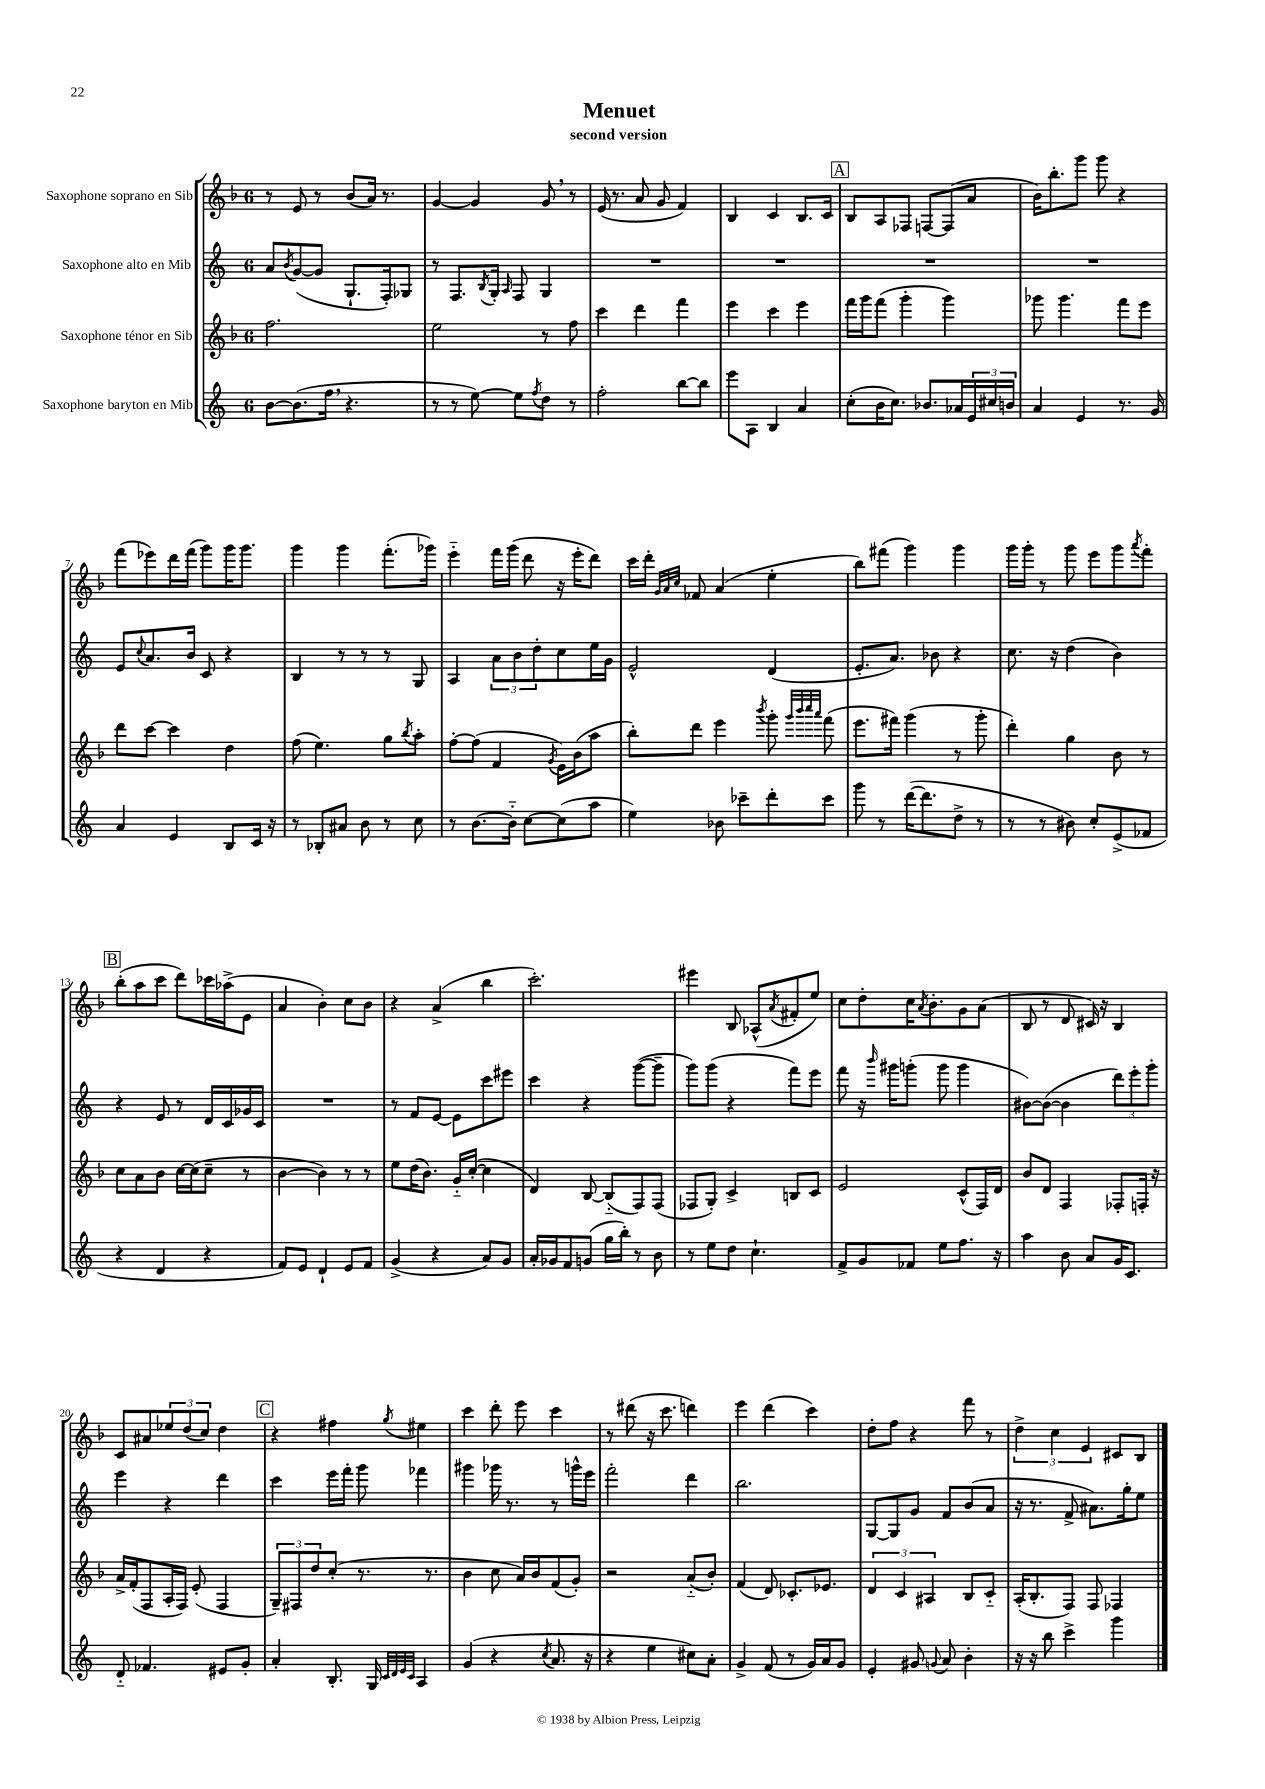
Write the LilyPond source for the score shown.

\header { title = "Menuet" subtitle = "second version" }
<<
\new StaffGroup <<
\new Staff = "s0" \with { instrumentName = "Saxophone soprano en Sib" } {
    \clef treble \key f \major \once \override Staff.TimeSignature.style = #'single-digit \time 6/8
    r8 e'8 r8 bes'8( a'16) r8. |
    g'4~ g'4 g'8 \breathe r8 |
    e'16( r8. a'8 g'8 f'4) |
    bes4 c'4 bes8. c'16 |
    \mark \markup { \box "A" } bes8 a8 fes8 f8~ f8( a'8 |
    bes'16) bes''8.-. g'''8 g'''8 r4 |
    f'''8( ees'''8) d'''16 f'''16( g'''8) g'''16 g'''8. |
    g'''4 g'''4 f'''8.-.( ges'''16) |
    e'''4-_ f'''16 g'''16( d'''8 r16 e'''16-. d'''8) |
    c'''16 d'''16-. \grace { g'32 a'32 c''32 } fes'8 a'4( e''4-. |
    bes''8) fis'''8( g'''4) g'''4 |
    g'''16 g'''16-. r8 g'''8 e'''8 g'''8 \acciaccatura { a'''8 } f'''8-. |
    \mark \markup { \box "B" } bes''8-.( a''8 c'''8 d'''8) ces'''16 aes''16->( e'8 |
    a'4 bes'4-.) c''8 bes'8 |
    r4 a'4->( bes''4 |
    c'''2.-.) |
    eis'''4 bes8 aes8-^( \acciaccatura { a'8 } fis'8-. e''8) |
    c''8 d''8-. c''16 \acciaccatura { a'8 } bes'8.-. g'8 a'8( |
    bes8 r8 d'8 cis'16) r16 bes4 |
    c'8 ais'8 \tuplet 3/2 { ees''8 d''8( c''8) } d''4 |
    \mark \markup { \box "C" } r4 fis''4 \acciaccatura { g''8 } eis''4 |
    c'''4 d'''8-. e'''8 c'''4 |
    r8 dis'''8( r16 c'''8. d'''4) |
    e'''4 d'''4( c'''4) |
    d''8-. f''8 r4 f'''8 r8 |
    \tuplet 3/2 { d''4-> c''4 e'4 } cis'8 bes8 \bar "|." |
}
\new Staff = "s1" \with { instrumentName = "Saxophone alto en Mib" } {
    \clef treble \key c \major \once \override Staff.TimeSignature.style = #'single-digit \time 6/8
    a'8 \acciaccatura { b'8 } g'8~( g'8 g8.-! f16-.) ges8 |
    r8 f8. \acciaccatura { b8 } g16-. \grace { a16 } f8 g4 |
    R2. |
    R2. |
    \mark \markup { \box "A" } R2. |
    R2. |
    e'8 \appoggiatura { c''8 } a'8. b'16 c'8 r4 |
    b4 r8 r8 r8 g8 |
    a4 \tuplet 3/2 { a'8 b'8 d''8-. } c''8 e''16 g'16 |
    e'2-^ d'4( |
    e'8.-. a'8.) bes'8 r4 |
    c''8. r16 d''4( b'4) |
    \mark \markup { \box "B" } r4 e'8 r8 d'16 c'16 ges'16 c'16 |
    R2. |
    r8 f'8 e'8~ e'8 c'''8 eis'''8 |
    c'''4 r4 g'''8~( g'''8-- |
    g'''8) g'''8( r4 f'''8) e'''8 |
    f'''8 r16 \grace { b'''16 } gis'''16 g'''8-.( g'''8 g'''4 |
    bis'8~) bis'8~( bis'4 \tuplet 3/2 { d'''8) e'''8-. g'''8-. } |
    e'''4 r4 d'''4 |
    \mark \markup { \box "C" } c'''4 e'''16 f'''16-. g'''8 fes'''4 |
    gis'''4 ges'''16 r8. r8 g'''16-^ e'''16 |
    f'''2-. d'''4 |
    b''2. |
    g8~ g8 g'8 f'8 b'8( a'8 |
    r16 r8. f'8-> ais'8.) g''16-. e''8 \bar "|." |
}
\new Staff = "s2" \with { instrumentName = "Saxophone ténor en Sib" } {
    \clef treble \key f \major \once \override Staff.TimeSignature.style = #'single-digit \time 6/8
    f''2. |
    e''2 r8 f''8 |
    c'''4 d'''4 f'''4 |
    e'''4 c'''4 e'''4 |
    \mark \markup { \box "A" } f'''16 g'''16 f'''8( g'''4-. g'''4) |
    ges'''8 ges'''4. f'''8 e'''8 |
    d'''8 c'''8~ c'''4 d''4 |
    f''8( e''4.) g''8 \acciaccatura { bes''8 } a''8-. |
    f''8~-. f''8( f'4 \acciaccatura { g'8 } e'16) bes'16( a''8 |
    bes''8-.) d'''8 e'''4 \acciaccatura { bes'''8 } g'''8-. \grace { g'''32 bes'''32 c''''32 a'''32 } f'''8( |
    e'''8. fis'''16) g'''4( r8 g'''8-. |
    d'''4-.) g''4 bes'8 r8 |
    \mark \markup { \box "B" } c''8 a'8 bes'8 c''16~ c''16( c''8-- r8 |
    bes'4~ bes'4) r8 r8 |
    e''8 d''16( bes'8.) g'16-_ c''16~-.( c''4 |
    d'4) bes8~ bes8-_( f8) f8( |
    fes8 g8-.) c'4-> b8 c'8 |
    e'2 c'8-^( f16) d'16 |
    bes'8 d'8 f4 fes8-. f16-. r16 |
    a'16-> f'16-.( f8 a16-. f16) e'8-.( f4 |
    \mark \markup { \box "C" } \tuplet 3/2 { g8--) fis8 d''8 } c''8-.( r8. r8. |
    bes'4 c''8 a'16) bes'16 f'8( g'8-.) |
    r2 a'8-_( bes'8-.) |
    f'4( d'8) ces'8.-. ees'8. |
    \tuplet 3/2 { d'4 c'4 ais4 } bes8 c'8-_ |
    a16-.( bes8.-. f8) f8 fes4 \bar "|." |
}
\new Staff = "s3" \with { instrumentName = "Saxophone baryton en Mib" } {
    \clef treble \key c \major \once \override Staff.TimeSignature.style = #'single-digit \time 6/8
    b'8~ b'8.( f''16 \breathe r4. |
    r8 r8 e''8~) e''8 \acciaccatura { f''8 } d''8 r8 |
    f''2-. b''8~ b''8 |
    e'''8 a8 b4 a'4 |
    \mark \markup { \box "A" } c''8-.( b'16 c''8.) bes'8. aes'16 \tuplet 3/2 { e'16 cis''16 b'16 } |
    a'4 e'4 r8. g'16 |
    a'4 e'4 b8 c'16 r16 |
    r8 bes8-. ais'8 b'8 r8 c''8 |
    r8 b'8.~ b'16-_ c''8~ c''8( a''8 |
    e''4) bes'8 ces'''8-- d'''8-. ces'''8 |
    g'''8 r8 d'''16~( d'''8. d''8-> r8 |
    r8 r8 bis'8) c''8-. e'8->( fes'8 |
    \mark \markup { \box "B" } r4 d'4 r4 |
    f'8) e'8 d'4-! e'8 f'8 |
    g'4->( r4 a'8) g'8 |
    a'16-. ges'16 f'8 g'8( g''16 b''16-.) r8 b'8 |
    r8 e''8 d''8 c''4.-! |
    f'8-> g'8 fes'8 e''8 f''8. r16 |
    a''4 b'8 a'8 g'16 c'8. |
    d'8-_ fes'4. eis'8 g'8-. |
    \mark \markup { \box "C" } a'4-. b8.-. g16 \grace { c'32 d'32 e'32 c'32 } a4 |
    g'4( r4 \acciaccatura { c''8 } a'8. r16 |
    r4 e''4 cis''8) a'8-. |
    g'4-> f'8( r8 g'16) a'16 g'8 |
    e'4-. gis'8 \appoggiatura { g'8 } a'8 b'4-. |
    r16 r16 b''8 c'''4-> g'''4 \bar "|." |
}
>>
>>
